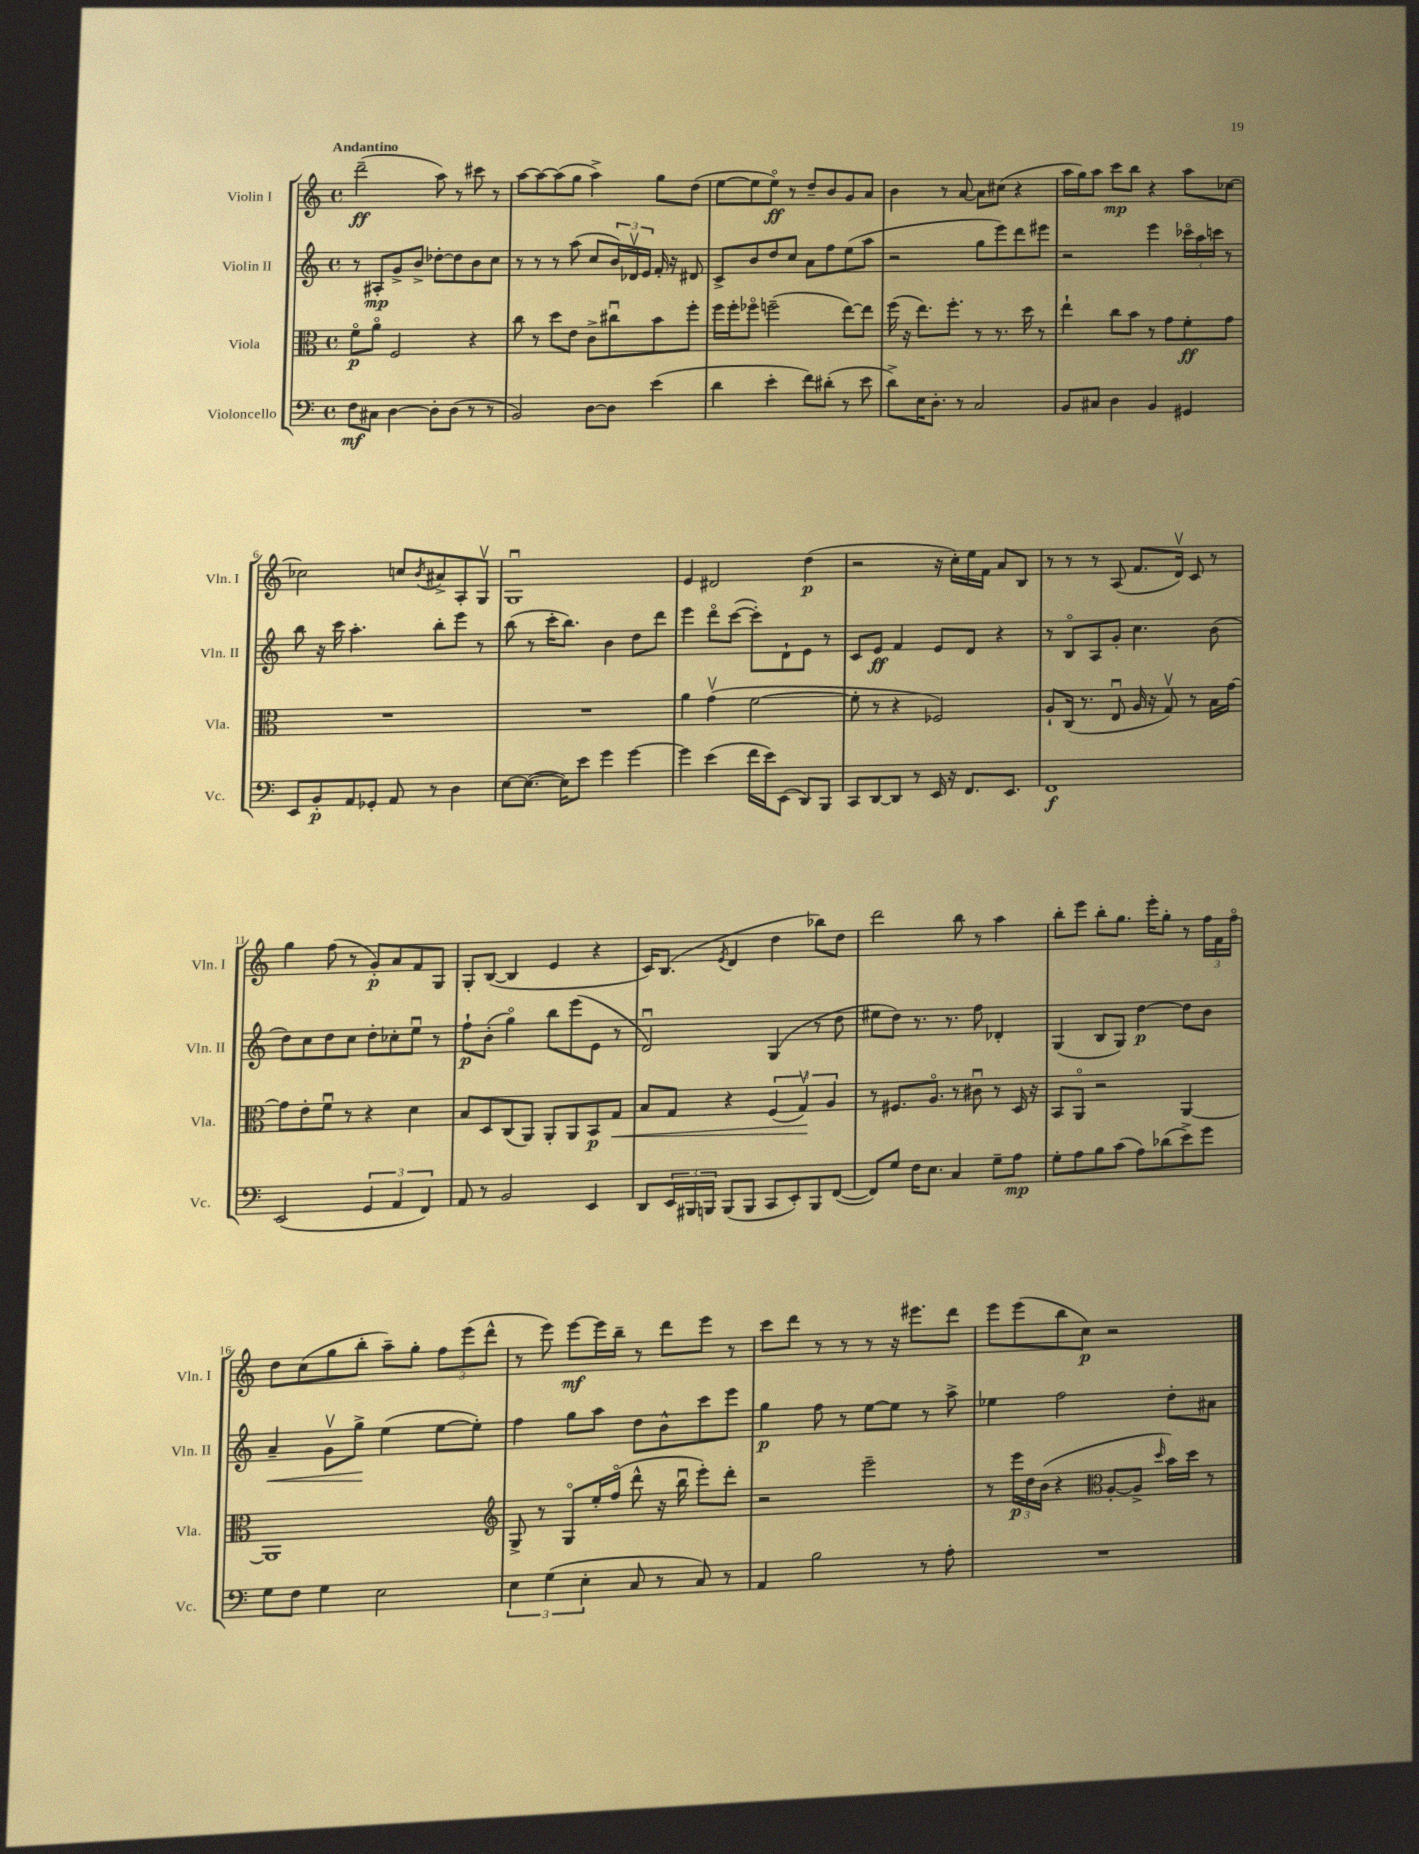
<<
\new StaffGroup <<
\new Staff = "s0" \with { instrumentName = "Violin I" shortInstrumentName = "Vln. I" } {
    \clef treble \key c \major \defaultTimeSignature \time 4/4 \tempo "Andantino"
    d'''2--\ff( a''8) r8 cis'''8 r8 |
    a''8~ a''8~ a''8( g''8 a''4->) g''8 d''8( |
    e''8~ e''8 e''8\flageolet\ff) r8 d''8-- b'8 g'8 a'8 |
    b'4 r8 a'8~ a'8 cis''8( r4 |
    a''16 g''16) a''8 c'''8\mp b''8 r4 a''8 ces''8~ |
    ces''2 c''8 \acciaccatura { b'8 } ais'8-> a8-. g8\upbow |
    g1\downbow |
    e'4 dis'2 d''4\p( |
    r2 r16 c''16-.) e''16 f'16 a'8 b8 |
    r8 r8 r8 a8( f'8. d'16\upbow) c'8 r8 |
    g''4 f''8( r8 g'8-.\p) a'8 f'8 g8 |
    g8-. b8~( b4 e'4 r4 |
    c'16) b8.( \acciaccatura { e'8 } d'4 d''4 bes''8) d''8 |
    d'''2 b''8 r8 a''4 |
    b''8-. e'''8 b''8-. g''8. e'''16-. g''8-. r8 \tuplet 3/2 { f''16 f'16 f''16\flageolet } |
    d''8 c''8( g''8 b''8-. a''8--) g''8-. \tuplet 3/2 { f''8 e'''8( d'''8-^ } |
    r8 e'''8) e'''8~\mf e'''16 b''16-- r8 d'''8 e'''8 r8 |
    c'''8 d'''8 r8 r8 r8 r16 eis'''8. d'''8 |
    e'''8 e'''8( b''8 c''8\p) r2 \bar "|." |
}
\new Staff = "s1" \with { instrumentName = "Violin II" shortInstrumentName = "Vln. II" } {
    \clef treble \key c \major \defaultTimeSignature \time 4/4
    r8 ais8-.\mp g'8-> b'8-> des''8~-. des''8 b'8 c''8 |
    r8 r8 r8 a''8( c''8 \tuplet 3/2 { b'16) des'16\upbow e'16 } f'16-. r16 dis'8 |
    c'8-> b'8 d''8 c''8 a'8 f''8 e''8( a''8 |
    r2 g''8 e'''8) d'''8 eis'''8 |
    r2 e'''4 \tuplet 3/2 { ces'''16\flageolet a''16 c'''16 } r8 |
    b''8 r16 c'''16 a''4.-. b''8-. e'''8 r8 |
    b''8( r8 c'''16-. b''8.) b'4 d''8 d'''8 |
    e'''4 d'''8\flageolet c'''8~( c'''8-.) d'8-! e'8 r8 |
    c'8 e'8\ff f'4 e'8 d'8 r4 |
    r8 b8\flageolet a8 g'8-. c''4. b'8( |
    d''8) c''8 d''8 c''8 d''8-. ces''8-. e''8\downbow r8 |
    f''8-!\p b'8-.( g''4\flageolet) b''8 e'''8( e'8 r8 |
    d'2\downbow) g4( r8 d''8 |
    eis''8 d''8) r8. r8. f''8 des'4-. |
    g4( b8 g8) d''4~\p d''8 b'8 |
    a'4--\< g'8\upbow g''8->\! e''4( e''8~ e''8-.) |
    f''4 g''8 a''8 d''8 b'8-^ c'''8 e'''8 |
    g''4\p f''8 r8 e''8~ e''8 r8 a''8-> |
    ees''4 f''2 d''8-. ais'8 \bar "|." |
}
\new Staff = "s2" \with { instrumentName = "Viola" shortInstrumentName = "Vla." } {
    \clef alto \key c \major \defaultTimeSignature \time 4/4
    f'8\flageolet\p a'8\flageolet f2 r4 |
    c''8 r8 d''8 e'8 c'8-> cis''8\downbow b'8 f''8-. |
    f''16 f''16-. fes''8\flageolet f''2--( e''8~) e''8 |
    f''16( r16 e''8.) f''8.-. r8 r8. d''16 r8 |
    e''4-! c''8 b'8 r8 g'8 f'8-.\ff g'8 |
    R1 |
    R1 |
    a'4 g'4\upbow( f'2~ |
    f'8-. r8 r4 fes2) |
    a8-! c16( r8. e8\downbow a16 r16 g8\upbow) r8 b16 g'16~ |
    g'8 e'8-. f'8\downbow r8 r4 d'4 |
    b8 d8 c8( a,8) a,8-. a,8 b,8\p g8\< |
    b8 g8 r4 \tuplet 3/2 { f4( g4\upbow\!) a4 } |
    r8 fis8. a8.\flageolet r8 cis'8\downbow r8 d16 r16 |
    b,8 a,8\flageolet r2 a,4~ |
    a,1 |
    \clef treble g8-> r8 g8\flageolet e''16-. f''16\flageolet( d'''8-^ r16 b''16\downbow e'''8-.) d'''8-. |
    r2 e'''2-- |
    r8 \tuplet 3/2 { e'''16\p d''16 b'16( } r4 \clef alto a8~-. a8-> \grace { d''16 } b'16) d''16 r8 \bar "|." |
}
\new Staff = "s3" \with { instrumentName = "Violoncello" shortInstrumentName = "Vc." } {
    \clef bass \key c \major \defaultTimeSignature \time 4/4
    f8\mf cis8 d4~ d8-. d8( r8 r8 |
    b,2) d8~ d8 e'4( |
    d'4 e'4-. f'8) dis'8-.( r8 e'8 |
    d'8->) e16 d8.-. r8 c2 |
    b,8 cis8 d4 b,4 gis,4 |
    e,8 b,8-.\p a,8 ges,8-. a,8 r8 d4 |
    e8~ e8.~( e16) e'8 g'4 g'4~ |
    g'4 e'4( f'16 e'16) e,8( d,8) b,,8 |
    c,8 d,8~ d,8 r8 e,16 r16 f,8. e,8. |
    f,1\f |
    e,2( \tuplet 3/2 { g,4 a,4 f,4) } |
    a,8 r8 b,2 e,4 |
    d,8 \tuplet 3/2 { e,16 bis,,16 b,,16 } b,,8( b,,8 c,8 e,8-.) b,,8 f,8~( |
    f,8) g8 f16 e8. c4 g8-- a8\mp |
    g8-. a8 b8 c'8( a8) des'8( e'8->) g'8 |
    g8 f8 g4 e2 |
    \tuplet 3/2 { e4 g4( e4-. } c8 r8 c8) r8 |
    a,4 b2 r8 a8-. |
    R1 \bar "|." |
}
>>
>>
